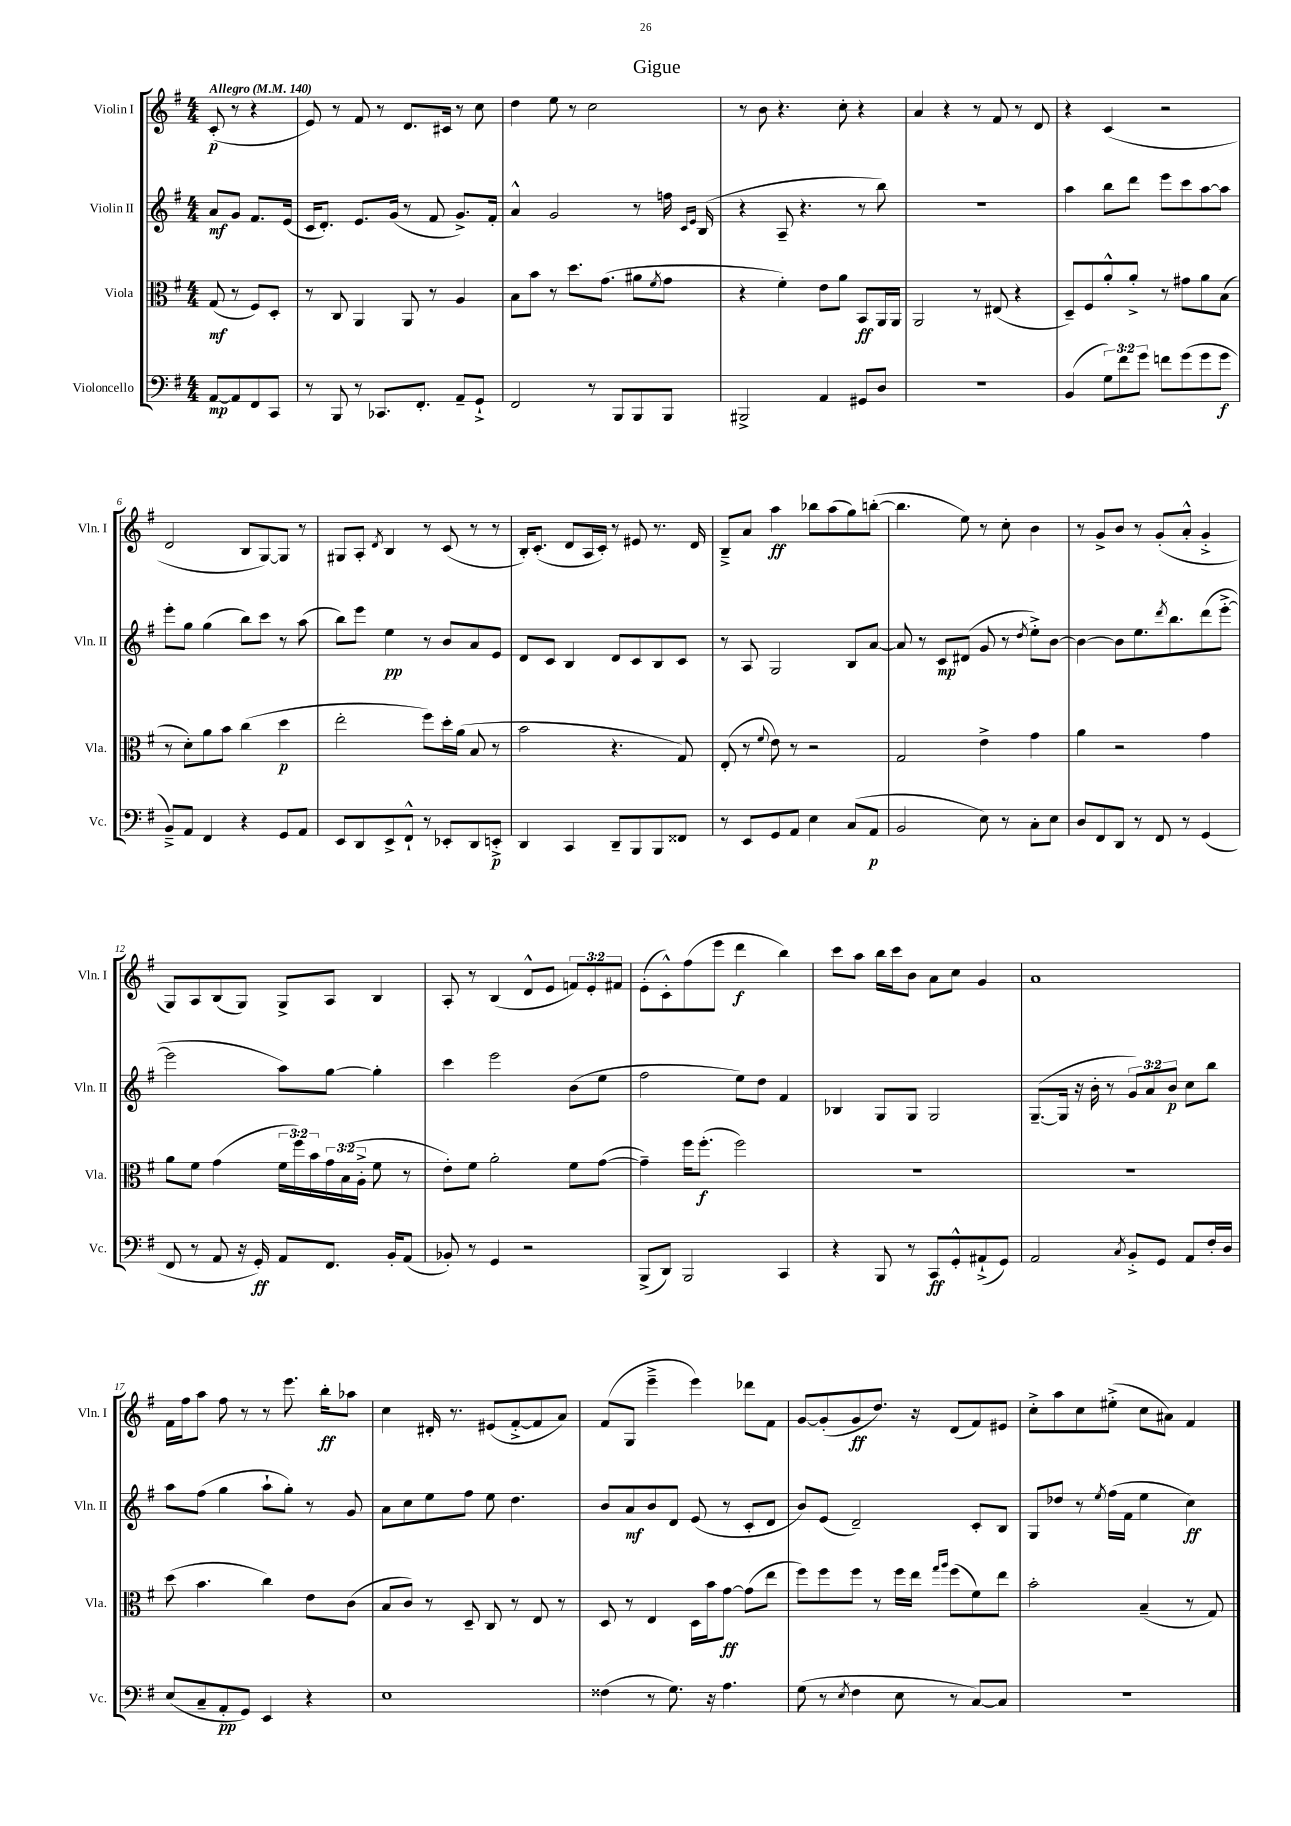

**kern	**kern	**kern	**kern
*staff4	*staff3	*staff2	*staff1
*clefF4	*clefC3	*clefG2	*clefG2
*k[f#]	*k[f#]	*k[f#]	*k[f#]
*M4/4	*M4/4	*M4/4	*M4/4
*MM140	*MM140	*MM140	*MM140
[8AA	(8G	8a	(8c'
8AA]	8r	8g	8r
8FF#	8F#)	8.f#	4r
8CC	8D'	.	.
.	.	(16e	.
=	=	=	=
8r	8r	16c	8e)
.	.	8.d')	.
8BBB	8C	.	8r
8r	4AA	8.e	8f#
8.CC-	.	.	8r
.	.	(16g	.
.	8AA	8r	8.d
8.FF#'	.	.	.
.	8r	8f#	.
.	.	.	16c#
8AA~	4A	8.g^)	8r
8GG`^	.	.	8cc
.	.	16f#'	.
=	=	=	=
2FF#	8B	4a^^	4dd
.	8b	.	.
.	8r	2g	8ee
.	8.dd	.	8r
8r	.	.	2cc
.	(8.g	.	.
8BBB	.	.	.
8BBB	8a#	8r	.
.	8qf#	.	.
8BBB	8g	16ff	.
.	.	16qqc	.
.	.	16qqe	.
.	.	(16B	.
=	=	=	=
2BBB#^	4r	4r	8r
.	.	.	8b
.	4f#')	8A~	4.r
.	.	4.r	.
4AA	8e	.	.
.	8a	.	8cc'
8GG#	8BB	8r	4r
8D	16AA	8bb)	.
.	16AA	.	.
=	=	=	=
1r	2AA	1r	4a
.	.	.	4r
.	8r	.	8r
.	(8E#	.	8f#
.	4r	.	8r
.	.	.	8d
=	=	=	=
(4BB	8D~)	4aa	4r
.	8F#	.	.
12G)	8a'^^	8bb	(4c
12f#	.	.	.
.	8a'^	8ddd	.
12g	.	.	.
8f	8r	8eee	2r
(8g	8g#	8ccc	.
8g	8a	[8aa	.
8g	(8B	8aa]	.
=	=	=	=
8BB~^)	8r	8eee'	2d
8AA	8d')	8gg	.
4FF#	8a	(4gg	.
.	8b	.	.
4r	(4cc	8bb)	8B
.	.	8ccc	[8G)
8GG	4dd	8r	8G]
8AA	.	(8aa	8r
=	=	=	=
8EE	2ee'	8bb)	8G#
8DD	.	8eee	8A'
.	.	.	8qd
8EE^	.	4ee	4B
8FF#`^^	.	.	.
8r	8ff#)	8r	8r
8EE-'	16dd'	8b	(8c
.	(16a	.	.
8DD	8B	8a	8r
8EE'^	8r	8e	8r
=	=	=	=
4DD	2b	8d	16B')
.	.	.	(8.c'
.	.	8c	.
4CC	.	4B	8d
.	.	.	16A
.	.	.	16c')
8DD~	4.r	8d	8r
8BBB	.	8c	8e#
8BBB	.	8B	8.r
8FF##	8G)	8c	.
.	.	.	16d
=	=	=	=
8r	(8E'	8r	8B~^
8EE	8r	8A	8a
.	8qqf#	.	.
8GG	8e)	2G	4aa
8AA	8r	.	.
4E	2r	.	8bb-
.	.	.	(8aa
(8C	.	8B	8gg)
8AA	.	[8a	([8bb'
=	=	=	=
2BB	2G	8a]	4.bb]
.	.	8r	.
.	.	8c	.
.	.	(8d#	8ee)
8E)	4e^	8g	8r
8r	.	8r	8cc'
.	.	8qdd	.
8C'	4g	8ee'^)	4b
8E	.	[8b	.
=	=	=	=
8D	4a	4b_	8r
8FF#	.	.	8g^
8DD	2r	8b]	8b
8r	.	8.ee	8r
8FF#	.	.	(8g'
.	.	8qddd	.
.	.	8.bb	.
8r	.	.	8a'^^
(4GG	4g	(8ddd	4g'^
.	.	[8eee'^	.
=	=	=	=
8FF#	8a	2eee]	8G)
8r	8f#	.	8A
8AA	(4g	.	(8B
16r	.	.	8G)
16GG')	.	.	.
8AA	24f#	8aa)	8G^
.	24ff#)	.	.
.	24b	.	.
8.FF#	24g	[8gg	8A
.	(24B	.	.
.	24A'^	.	.
.	8f#	4gg']	4B
16BB'	.	.	.
(8AA	8r	.	.
=	=	=	=
8BB-')	8e')	4ccc	8A'
8r	8f#	.	8r
4GG	2a'	2eee	(4B
2r	.	.	8d^^
.	.	.	8e
.	8f#	(8b	12f)
.	.	.	12e'
.	([8g	8ee	.
.	.	.	12f#
=	=	=	=
(8BBB^	4g~])	2ff#	(8e'
8DD)	.	.	8c'^^)
2BBB	16ff#	.	(8ff#
.	(8.ff#'	.	.
.	.	.	8eee
.	2ff#)	8ee)	4ddd
.	.	8dd	.
4CC	.	4f#	4bb)
=	=	=	=
4r	1r	4B-	8ccc
.	.	.	8aa
8BBB	.	8G	16bb
.	.	.	16ccc
8r	.	8G	8b
8CC	.	2G	8a
8GG'^^	.	.	8cc
(8AA#`^	.	.	4g
8GG)	.	.	.
=	=	=	=
2AA	1r	([8.G~	1a
.	.	16G]	.
.	.	16r	.
.	.	16b'	.
.	.	8r	.
8qC	.	.	.
8BB'^	.	12g)	.
.	.	12a	.
8GG	.	.	.
.	.	12b	.
8AA	.	8cc	.
16F#'	.	8bb	.
16D	.	.	.
=	=	=	=
(8E	(8dd	8aa	16f#
.	.	.	16ff#
8C~	4.b	(8ff#	8aa
8AA'	.	4gg	8ff#
8GG)	.	.	8r
4EE	4cc)	8aa`	8r
.	.	8gg')	8.eee
4r	8e	8r	.
.	.	.	16bb'
.	(8c	8g	8aa-
=	=	=	=
1E	8B	8a	4cc
.	8c)	8cc	.
.	8r	8ee	16d#'
.	.	.	8.r
.	8D~	8ff#	.
.	8C	8ee	(8e#
.	8r	4.dd	[8f#'^
.	8E	.	8f#]
.	8r	.	8a)
=	=	=	=
(4F##	8D	8b	(8f#
.	8r	8a	8G
8r	4E	8b	4eee~^
8.G)	.	8d	.
.	16D	(8e	4eee)
16r	16b	.	.
4.A	[8g	8r	.
.	(8g]	8c'	8ddd-
.	8ee	8d	8f#
=	=	=	=
(8G	8ff#)	8b)	[8g
8r	8ff#	(8e	(8g']
8qE	.	.	.
4F#	8ff#	2d~)	8g
.	8r	.	8.dd)
8E	16ff#	.	.
.	16ee	.	16r
.	16qqgg	.	.
.	16qqaa	.	.
8r	(8ff#	.	(8d
[8C)	8f#)	8c'	8f#)
8C]	8ee	8B	8e#
=	=	=	=
1r	2b'	8G	8cc'^
.	.	8dd-	8aa
.	.	8r	8cc
.	.	8qee	.
.	.	(16ff#	(8ee#'^
.	.	16f#	.
.	(4B~	4ee	8cc
.	.	.	8a#)
.	8r	4cc)	4f#
.	8G)	.	.
==	==	==	==
*-	*-	*-	*-
